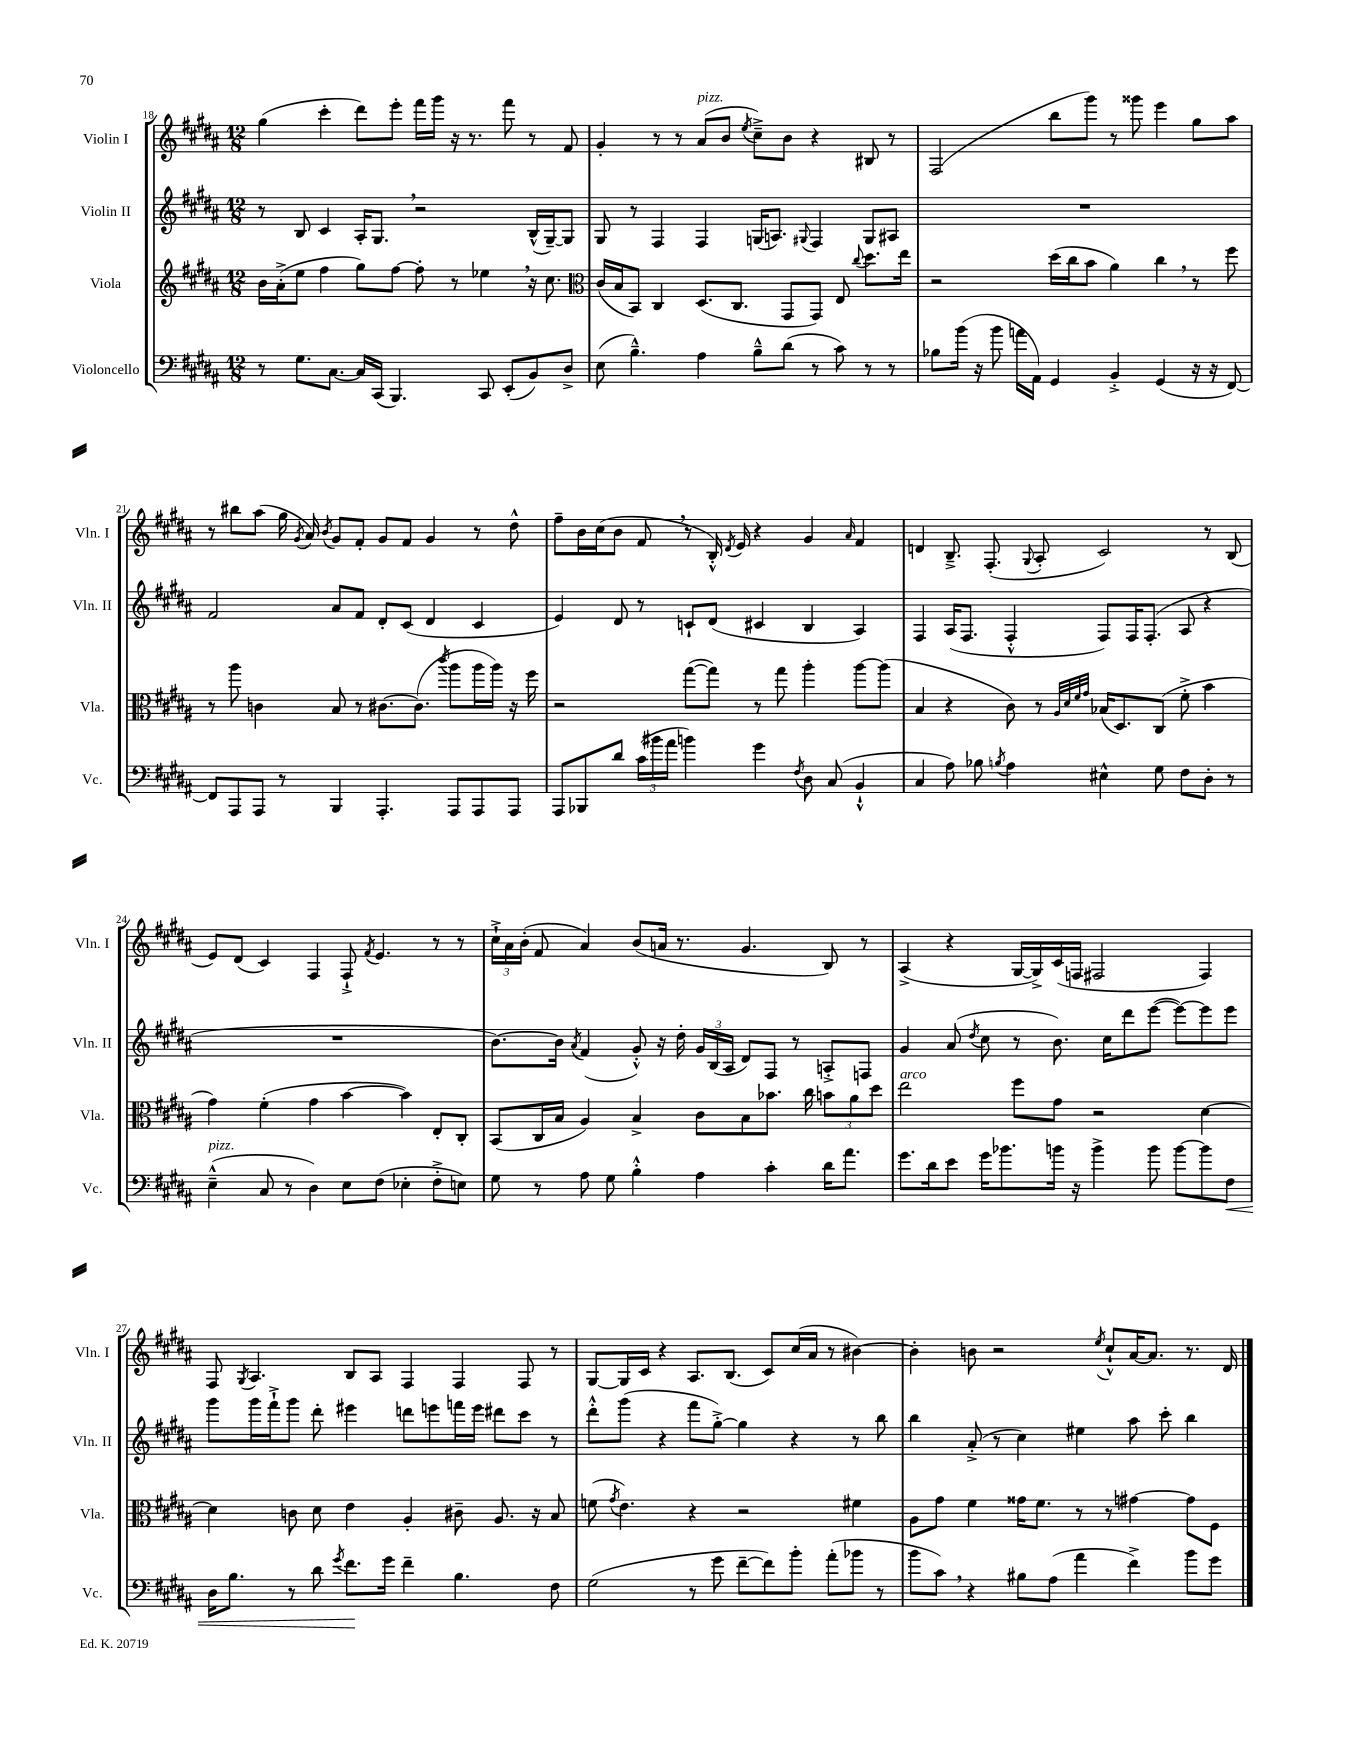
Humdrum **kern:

**kern	**kern	**kern	**kern
*staff4	*staff3	*staff2	*staff1
*clefF4	*clefG2	*clefG2	*clefG2
*k[f#c#g#d#a#]	*k[f#c#g#d#a#]	*k[f#c#g#d#a#]	*k[f#c#g#d#a#]
*M12/8	*M12/8	*M12/8	*M12/8
8r	16b	8r	(4gg#
.	(16a#'^	.	.
8.G#	8ee	8B	.
.	4ff#	4c#	4ccc#'
[8.C#	.	.	.
16C#]	8gg#)	16A#'	8ddd#)
(16CC#	.	8.G#	.
4.BBB)	[8ff#	.	8eee'
.	8ff#']	2r	16fff#
.	.	.	16ggg#
.	8r	.	16r
.	.	.	8.r
8CC#	4ee-	.	.
(8EE'	.	.	8fff#
8BB)	16r	(16B^^	8r
.	8.cc#	[16G#~)	.
8D#^	.	8G#]	8f#
=	=	=	=
*	*clefC3	*	*
(8E	(16c#	8G#	4g#'
.	16B	.	.
4.B~^^)	8BB)	8r	.
.	4C#	4F#	8r
.	.	.	8r
4A#	(8.D#	4F#	(8a#
.	.	.	8b
.	8.C#	.	.
.	.	.	8qee
8B~^^	.	(16G	8cc#~^)
.	.	8.A)	.
(8d#	8GG#	.	8b
.	.	8qqG#	.
8r	8GG#)	4F#	4r
8c#)	8E	.	.
.	8qqcc#	.	.
8r	8.dd#	8G#	8B#
8r	.	8A#	8r
.	16ee	.	.
=	=	=	=
8B-	2r	1.r	(2F#
(16b	.	.	.
16r	.	.	.
8b	.	.	.
16a	.	.	.
16AA#)	.	.	.
4GG#	(16dd#	.	8bb
.	16cc#	.	.
.	8b	.	8ggg#)
4BB'^	4a#)	.	8r
.	.	.	8ggg##
(4GG#	4cc#	.	4eee
16r	8r	.	8gg#
16r	.	.	.
[8FF#)	8ff#	.	8aa#
=	=	=	=
8FF#]	8r	2f#	8r
8AAA#	8aa#	.	8bb#
8AAA#	4c	.	(8aa#
8r	.	.	16gg#
.	.	.	8qg#
.	.	.	16a#)
.	.	.	8qb
4BBB	8B	8a#	8g#
.	8r	8f#	8f#'
4.AAA#'	[8.c#	8d#'	8g#
.	.	(8c#	8f#
.	(8.c#]	.	.
.	.	4d#	4g#
.	8qccc#	.	.
8AAA#	8aa#	.	.
8AAA#	16aa#	4c#	8r
.	16aa#)	.	.
8AAA#	16r	.	8dd#^^
.	16ff#	.	.
=	=	=	=
8AAA#	2r	4e)	8ff#~
8BBB-	.	.	16b
.	.	.	(16cc#
8d#	.	8d#	8b
(24c#	.	8r	8f#
24b#	.	.	.
24a#	.	.	.
4b)	([8gg#	8c`	8r
.	8gg#])	(8d#	16B'^^)
.	.	.	8qd#
.	.	.	16e
4g#	8r	4c#	4r
.	8gg#	.	.
8qF#	.	.	.
8D#	4aa#'	4B	4g#
(8C#	.	.	.
.	.	.	16qqa#
4BB`^^	[8aa#	4A#)	4f#
.	(8aa#]	.	.
=	=	=	=
4C#	4B	4F#	4d
8A#)	4r	(16A#	8.B~^
.	.	8.F#	.
8B-	.	.	.
.	.	.	(8.F#'
8qB	.	.	.
4A#	8c#)	4F#'^^	.
.	.	.	8qqG#
.	8r	.	8A#'
.	32qqA#	.	.
.	32qqd#	.	.
.	32qqf#	.	.
.	32qqg#	.	.
4E#^^	(16B-	8F#)	2c#)
.	8.D#)	.	.
.	.	16F#	.
.	.	(8.F#'	.
8G#	(8C#	.	.
8F#	8f#'^	8A#	.
8D#'	4b	4r	8r
8r	.	.	(8B
=	=	=	=
(4E~^^	4g#)	1.r	8e)
.	.	.	(8d#
8C#	(4f#'	.	4c#)
8r	.	.	.
4D#)	4g#	.	4F#
8E	[4b	.	8F#`^
.	.	.	8qf#
(8F#	.	.	4.e
4E-'	4b])	.	.
8F#'^	8E'	.	8r
8E)	8C#'	.	8r
=	=	=	=
8G#	(8BB	[8.b)	24cc#`^
.	.	.	24a#
.	.	.	(24b'
8r	16C#	.	8f#
.	16B	16b]	.
.	.	8qa#	.
8A#	4A#)	(4f#	4a#)
8G#	.	.	.
4B'^^	4B^	8g#'^^)	(8b
.	.	16r	16a
.	.	16dd#'	8.r
4A#	8c#	24g#	.
.	.	(24B	.
.	.	24A#	.
.	8B	8d#)	4.g#
4c#'	8.b-	8F#	.
.	.	8r	.
.	16cc#	.	.
16d#	12b	8A'^	8B)
8.a#	.	.	.
.	12a#	.	.
.	.	8F	8r
.	12dd#	.	.
=	=	=	=
8.g#	2ee	4g#	(4A#^
16d#	.	.	.
8e	.	(8a#	4r
.	.	8qdd#	.
16g#	.	8cc#	.
8.b-	.	.	.
.	8ff#	8r	[16G#
.	.	.	16G#^])
16b	8g#	8.b)	(16c#
16r	.	.	16F
4b^	2r	.	2F#
.	.	16cc#	.
.	.	8ddd#	.
8b	.	([8eee	.
[8b	.	8eee_)	.
8b]	[4d#	8eee]	4F#)
8F#	.	8eee	.
=	=	=	=
16D#	4d#]	8ggg#	8F#
8.B	.	.	.
.	.	.	8qG#
.	.	16ggg#	4.A#
.	.	16fff#`^	.
8r	8c	8ggg#	.
8d#	8d#	8ddd#'	.
8qg#	.	.	.
8.f#	4e	4eee#	8B
.	.	.	8A#
16g#	.	.	.
4f#~	4A#'	8ddd	4F#
.	.	8eee	.
4.B	8c#~	16fff	4F#
.	.	16eee	.
.	8.A#	8ddd#	.
.	.	8ccc#	8F#
.	16r	.	.
8F#	8B	8r	8r
=	=	=	=
(2G#	(8f	8ddd#'^^	[8G#
.	8qg#	.	.
.	4.e)	(8ggg#	16G#]
.	.	.	16c#
.	.	4r	4r
8r	4r	8fff#	8.A#
8g#	.	[8gg#'^)	.
.	.	.	(8.B
[8f#~	2r	4gg#]	.
8f#])	.	.	8c#)
8b'	.	4r	(16cc#
.	.	.	16a#
(8a#'	.	.	8r
8b-	4f#	8r	[4b#)
8r	.	8bb	.
=	=	=	=
8b	8A#	4bb	4b#']
8c#)	8g#	.	.
4r	4f#	(8a#'^	8b
.	.	8r	2r
8B#	16g##	4cc#)	.
.	8.f#	.	.
(8A#	.	.	.
4a#	8r	4ee#	.
.	.	.	8qee
.	8r	.	8cc#`^^
4f#^)	[4g#	8aa#	[16a#
.	.	.	8.a#]
.	.	8ccc#'	.
8b	8g#]	4bb	8.r
8g#	8F#	.	.
.	.	.	16d#
==	==	==	==
*-	*-	*-	*-
